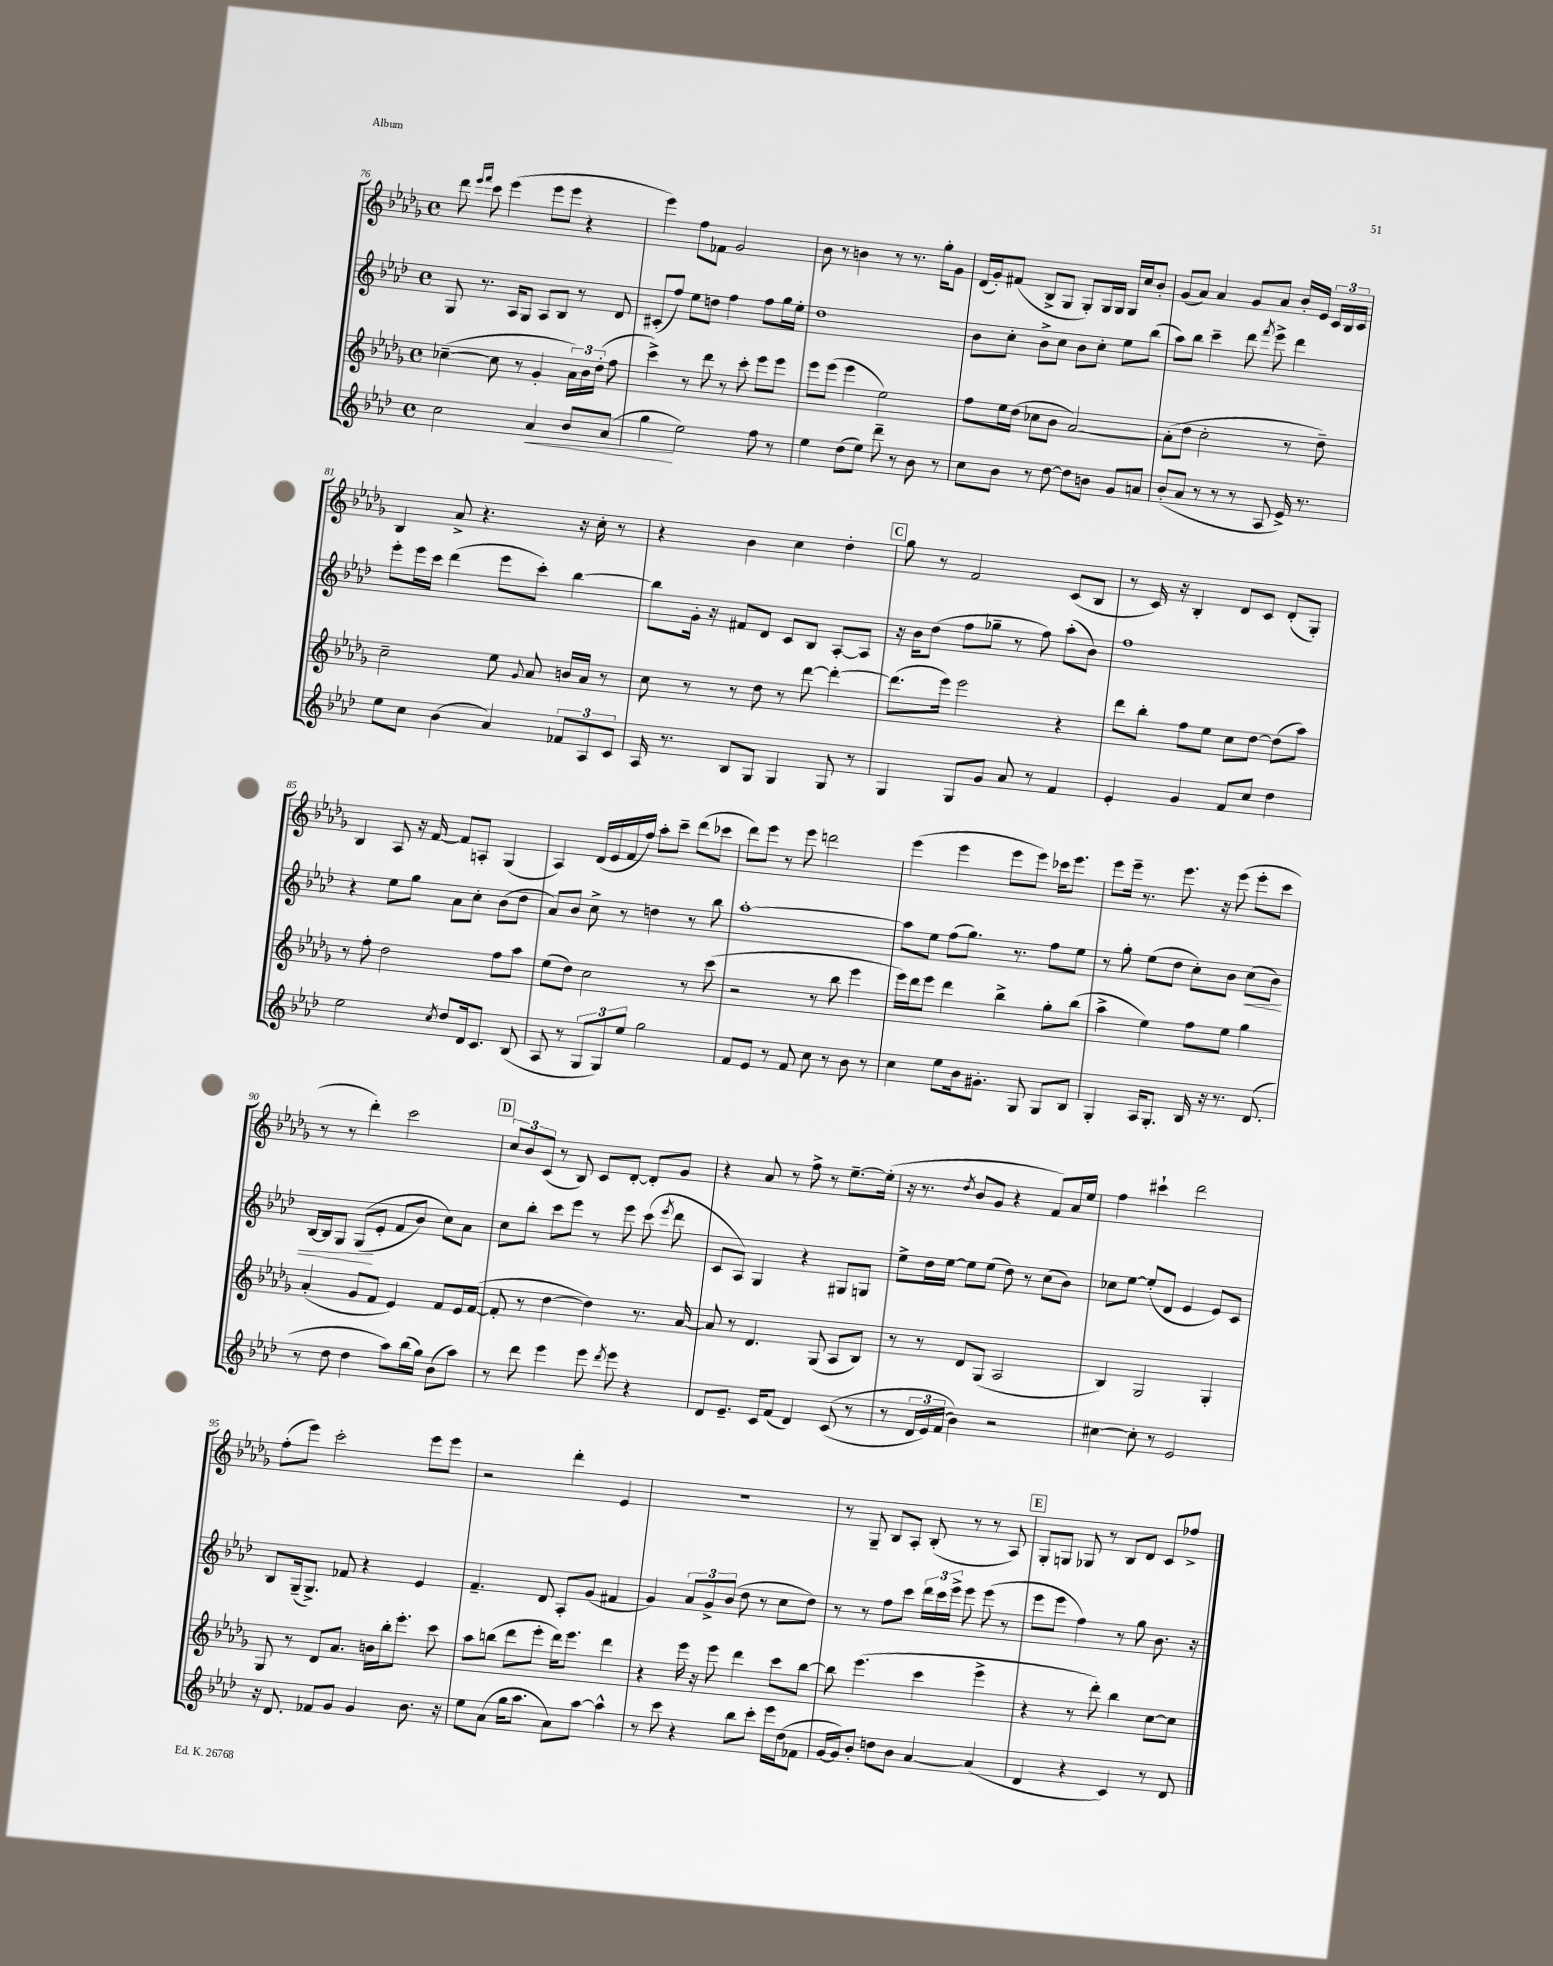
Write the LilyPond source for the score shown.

<<
\new StaffGroup <<
\new Staff = "s0" {
    \clef treble \key des \major \defaultTimeSignature \time 4/4
    \autoBeamOff des'''8 \grace { ees'''16[ f'''16] } c'''8 ees'''4( ees'''8[ ees'''8] r4 |
    ees'''4) f''8[ fes'8] ges'2 |
    bes'8 r8 b'4 r8 r8. ges''16[-. ges'8] |
    des'16[( ges'16-.) fis'8]( bes8[-> ges8] ges8[-.) ges16 ges16] ges16[ c''16 bes'8]-. |
    ges'8[( aes'8]) aes'4 ges'8[ aes'8] bes'16[-. ees'16] \tuplet 3/2 { c'16[ bes16 c'16] } |
    bes4 aes'8-> r4. r16 c''16-. r8 |
    r4 bes'4 c''4 des''4-. |
    \mark \markup { \box "C" } ges''8 r8 f'2 c'8[( bes8] |
    r8 c'16) r16 bes4-. des'8[ c'8] des'8[-.( ges8]-.) |
    bes4 aes8 r16 f'16~ f'8[ a8]-. ges4( |
    aes4) des'16[( ees'16 f'16 f''16]) aes''8[-. c'''8]-- des'''8[( ces'''8] |
    des'''8[) ees'''8] r8 ees'''8 d'''2 |
    ees'''4( ees'''4 ees'''8[ ees'''8]) ces'''16[ ees'''8.] |
    ees'''8[ ees'''16]-- r8. ees'''8. r16 ees'''8( ees'''8[-. c'''8] |
    r8 r8 des'''4-.) c'''2 |
    \mark \markup { \box "D" } \tuplet 3/2 { c''8[ bes'8 c'8]( } r8 bes8) c'8[ des'8]~-. des'8[-. ges'8] |
    r4 aes'8 r8 f''8-> r8 ees''8.[~-- ees''16]-.( |
    r16 r8. \acciaccatura { des''8 } bes'8[ ges'8] r4 f'8[) aes'16 ees''16] |
    f''4 cis'''4-! des'''2 |
    f''8[-.( ees'''8]) c'''2-. ees'''8[ ees'''8] |
    r2 des'''4-. ees'4 |
    R1 |
    r8 ges8-- bes8[ aes8]-. bes8-.( r8 r8 aes8) |
    \mark \markup { \box "E" } ges8[-. g8] ges8 r8 bes8[ des'8] c'8[ fes''8]-> \bar "|." |
}
\new Staff = "s1" {
    \clef treble \key aes \major \defaultTimeSignature \time 4/4
    \autoBeamOff g8 r8. aes16[ g8] aes8[ bes8] r8 des'8 |
    cis'8[-.( f''8]) ees''8[ d''8] f''4 f''8[ g''16 ees''16]-. |
    des''1 |
    bes'8[ c''8]-. bes'8[-> c''8] bes'8[ c''8]-. ees''8[ bes''8]( |
    aes''8[) bes''8] c'''4-- des'''8 \acciaccatura { f'''8 } ees'''8-> des'''4 |
    ees'''8[-. ees'''16 c'''16] des'''4( ees'''8[ c'''8]-.) bes''4~ |
    bes''8[ g'16]-. r16 fis'8[ des'8] c'8[ bes8] aes8[~-. aes8] |
    \mark \markup { \box "C" } r16 bes'16[ des''8]( f''8[ ges''8]-- r8 f''8) aes''8[-.( bes'8]) |
    f''1 |
    r4 ees''8[ g''8] aes'8[ c''8]-. bes'8[( des''8] |
    aes'8[) bes'8] c''8-> r8 d''4 r8 bes''8 |
    aes''1~-. |
    aes''8[ ees''8] f''8[( g''8.]) r8. f''8[ ees''8] |
    r8 g''8-. ees''8[( des''8] c''8[-.) bes'8] c''8[\<( bes'8]) |
    bes16[~ bes16 g8] g8[\!(\( ees'8]-. f'8[ bes'8]) c''8[\) aes'8] |
    \mark \markup { \box "D" } c''8[ bes''8]-. c'''8[ ees'''8] r8 ees'''8 c'''8( \acciaccatura { ees'''8 } des'''8 |
    c'8[ aes8]) g4 r4 gis8[ g8] |
    ees''8[-> des''16 ees''16]~ ees''8[ ees''8]( des''8) r8 c''8[( bes'8]) |
    ces''8[ ees''8]~ ees''8[-.( des'8] ees'4 ees'8[) c'8] |
    bes8[ g16--( g8.]->) fes'8 r4 ees'4 |
    f'4.-- des'8 aes8[-. g'8]( fis'4 |
    g'4) \tuplet 3/2 { aes'8[ g'8-> bes'8]( } des''8 r8 c''8[ des''8]) |
    r8 r8 f''8[ c'''8] \tuplet 3/2 { des'''16[ c'''16 ees'''16]-> } ees'''8 ees'''8( r8 |
    \mark \markup { \box "E" } ees'''8[ ees'''8] f''4) r8 g''8 bes'8. r16 \bar "|." |
}
\new Staff = "s2" {
    \clef treble \key des \major \defaultTimeSignature \time 4/4
    \autoBeamOff ces''4~--( ces''8 r8 ges'4-. \tuplet 3/2 { aes'16[) bes'16 des''16]-.( } f''8 |
    c'''4->) r8 des'''8 r8 c'''8-. ees'''8[ ees'''8] |
    ees'''8[ ees'''8]( ees'''4 ees''2) |
    f''8[ ees''16 des''16]( ces''8[ bes'8] aes'2~) |
    aes'8[-.( des''8] c''2-. r8 des''8--) |
    c''2-- ees''8 \appoggiatura { ges'8 } aes'8 b'16[ aes'16] r8 |
    c''8 r8 r8 des''8 r8 des'''8~ des'''4~-. |
    \mark \markup { \box "C" } des'''8.[( ees'''16]) ees'''2 r4 |
    des'''8[ bes''8]-. f''8[ ees''8] c''8[ des''8]~ des''8[( aes''8]) |
    r8 f''8-. des''2 f''8[ aes''8] |
    ees''8[( des''8]) c''2 r8 c'''8( |
    r2 r8 bes''8 ees'''4 |
    ees'''16[) des'''16 ees'''8] des'''4 bes''4-> ges''8[-. bes''8]( |
    aes''4-> ees''4) f''8[ ees''8] ges''4 |
    aes'4-.( ges'8[ f'8] ees'4) f'8[ ees'16 f'16]~( |
    \mark \markup { \box "D" } f'8-. r8 des''4~ des''4) r8. aes'16~ |
    aes'8 r8 des'4. ges8( aes8[ bes8]) |
    r8 r8 des'8[ ges8]( aes2 |
    bes4) ges2 ges4-. |
    ges8 r8 des'8[ aes'8.] b'16[ bes''16-. ees'''8.]-. c'''8 |
    aes''8[ b''8]( des'''8[ ees'''8]-. des'''16[) ees'''8.] des'''4 |
    r4 ees'''16 r16 ees'''8 des'''4 c'''8[ bes''8]~ |
    bes''8 ees'''4.( c'''4 ees'''4-> |
    \mark \markup { \box "E" } r4 r8 des'''8-.) bes''4 c''8[~ c''8] \bar "|." |
}
\new Staff = "s3" {
    \clef treble \key aes \major \defaultTimeSignature \time 4/4
    \autoBeamOff c''2 aes'4\< bes'8[ aes'8]( |
    g''4\! ees''2) f''8 r8 |
    ees''4 des''8[( ees''8]) des'''8-- r8 bes'8 r8 |
    c''8[ bes'8] r8 des''8~ des''8[ b'8] g'8[ a'8] |
    bes'8[-.( aes'8] r8 r8 r8 aes8 ees'16->) r8. |
    ees''8[ c''8] bes'4( aes'4) \tuplet 3/2 { fes'8[ aes8 c'8] } |
    aes16 r8. bes8[ g8] g4 g8 r8 |
    \mark \markup { \box "C" } g4 g8[ g'8] aes'8 r8 f'4 |
    ees'4-. g'4 f'8[ c''8] des''4 |
    ees''2 \acciaccatura { c''8 } des''8[ des'16 c'8.] bes8( |
    aes8 r8 \tuplet 3/2 { g8[ g8) ees''8] } g''2 |
    f'8[ ees'8] r8 f'8 c''8 r8 bes'8 r8 |
    c''4 ees''8[ bes'16 gis'8.]-. g8 g8[ bes8] |
    g4-. aes16[ g8.]-. bes16 r16 r8. des'8.( |
    r8 des''8 des''4 aes''8[) bes''16( g''16]) bes'8[( aes''8]) |
    \mark \markup { \box "D" } r8 des'''8 ees'''4 ees'''8 \acciaccatura { des'''8 } ees'''8 r4 |
    des'8[ ees'8.]-- c'16[ f'8]( des'4) c'8(\( r8 |
    r8 \tuplet 3/2 { des'16[ ees'16) f'16]( } bes'4)\) r2 |
    cis''4~ cis''8-. r8 ees'2 |
    r16 des'8. fes'8[ g'8] g'4 bes'8. r16 |
    ees''8[ aes'8]( g''16[ aes''8.] aes'8[) aes''8]~ aes''4-^ |
    r8 c'''8 r4 bes''8[ c'''8]-. ees'''16[ des''16( fes'8] |
    g'16[~ g'16) bes'8]-. d''8[ bes'8] aes'4~ aes'4( |
    \mark \markup { \box "E" } des'4 r4 c'4) r8 des'8 \bar "|." |
}
>>
>>
\layout { \context { \Score currentBarNumber = #76 } }
